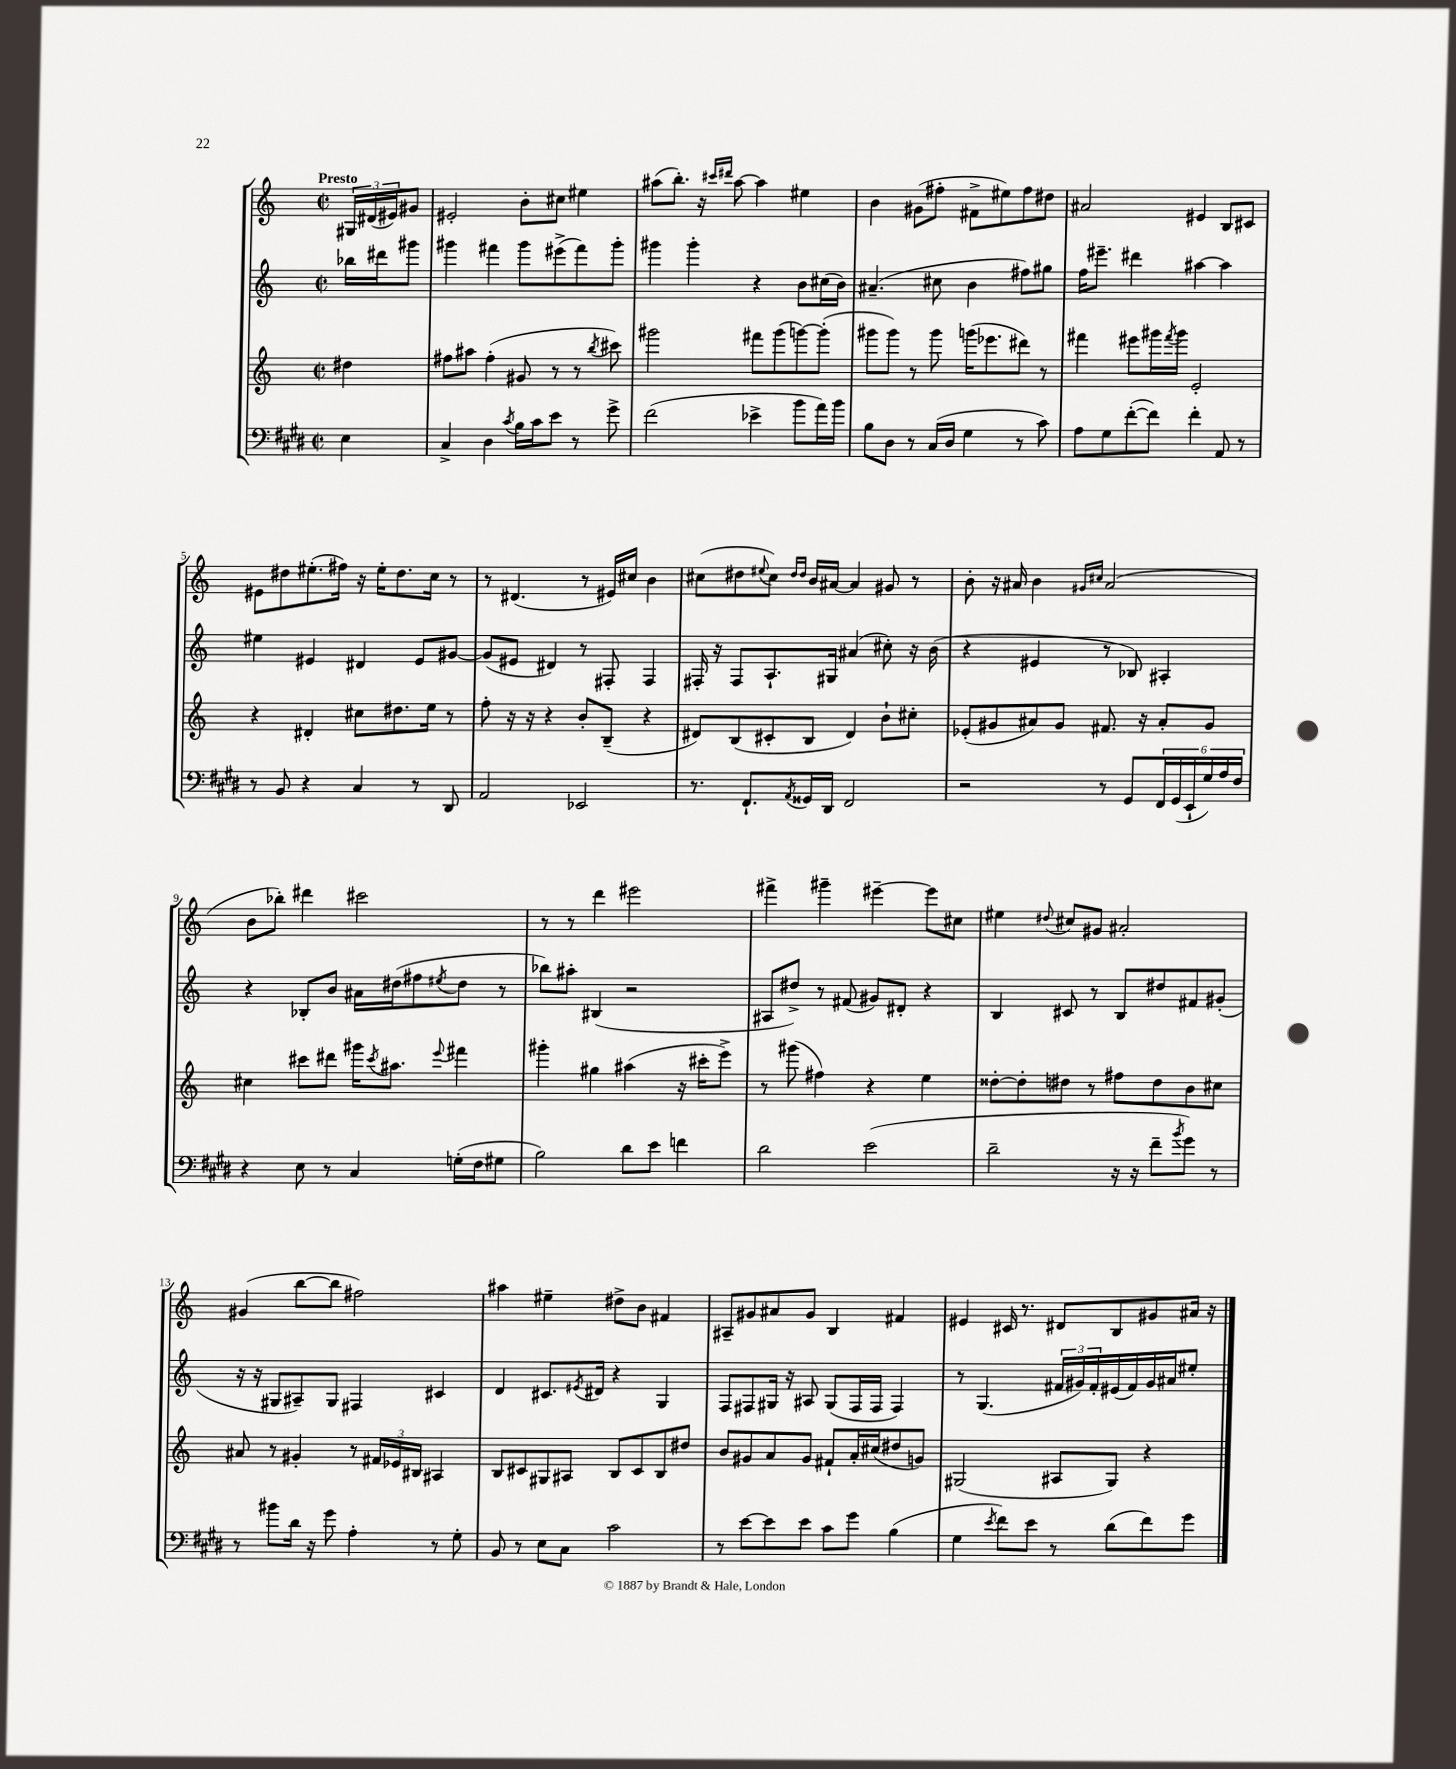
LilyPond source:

<<
\new StaffGroup <<
\new Staff = "s0" {
    \clef treble \key c \major \defaultTimeSignature \time 2/2 \partial 4 \tempo "Presto"
    \tuplet 3/2 { gis16 dis'16( eis'16) } gis'8 |
    eis'2-. b'8-. cis''8 eis''4 |
    ais''8( b''8.-.) r16 \grace { cis'''16 dis'''16 } ais''8~ ais''4 eis''4 |
    b'4 gis'8( fis''8-. fis'8-> eis''8) fis''8 dis''8 |
    ais'2 eis'4 b8 cis'8 |
    eis'8 dis''8 eis''8.-.( fis''16) r16 eis''16-. dis''8. c''16 r8 |
    r8 dis'4.( r8 eis'16) cis''16 b'4 |
    cis''8( dis''8 \appoggiatura { eis''8 } cis''8) \grace { dis''16 dis''16 } b'16 ais'16~ ais'4 gis'8 r8 |
    b'8-. r16 ais'16 b'4 \grace { gis'16 cis''16 } ais'2( |
    b'8 bes''8-.) dis'''4 cis'''2 |
    r8 r8 d'''4 eis'''2 |
    fis'''4-> gis'''4-- eis'''4~-- eis'''8 cis''8 |
    eis''4 \appoggiatura { dis''8 } cis''8 gis'8 ais'2-. |
    gis'4( b''8~ b''8 fis''2) |
    ais''4 eis''4-- dis''8-> b'8 fis'4 |
    ais8-- gis'8 ais'8 gis'8 b4 fis'4 |
    eis'4 cis'16 r8. dis'8 b8 gis'8 ais'16 r16 \bar "|." |
}
\new Staff = "s1" {
    \clef treble \key c \major \defaultTimeSignature \time 2/2 \partial 4
    bes''16 dis'''16 gis'''8 |
    gis'''4 fis'''4 gis'''8 eis'''8->( fis'''8) gis'''8-. |
    gis'''4 gis'''4-. r4 b'8 cis''16( b'16) |
    ais'4.--( cis''8 b'4 fis''8) gis''8 |
    f''16 eis'''8.-- dis'''4 ais''4~ ais''4 |
    eis''4 eis'4 dis'4 eis'8 gis'8~ |
    gis'8( eis'8 dis'4) r8 fis8-. fis4 |
    fis16-. r16 fis8 a8.-! gis16 ais'4( cis''8-.) r16 b'16( |
    r4 eis'4 r8 bes8) ais4-. |
    r4 bes8-. b'8 ais'16 dis''16( fis''8 \acciaccatura { eis''8 } dis''8 r8 |
    bes''8) ais''8-. bis4( r2 |
    ais8 dis''8->) r8 fis'8( gis'8) dis'8-. r4 |
    b4 cis'8 r8 b8 dis''8 fis'8 gis'8-.( |
    r16 r16 gis8 ais8--) gis8 fis4 cis'4 |
    d'4 cis'8. \acciaccatura { eis'8 } dis'16 r4 g4 |
    f8 fis8 gis16 r16 ais8 gis8( fis16 fis16 fis4) |
    r8 g4.( \tuplet 3/2 { fis'16 gis'16) fis'16-. } eis'16( fis'16) gis'16 ais'16 eis''8-. \bar "|." |
}
\new Staff = "s2" {
    \clef treble \key c \major \defaultTimeSignature \time 2/2 \partial 4
    dis''4 |
    fis''8 ais''8 fis''4-.( gis'8 r8 r8 \acciaccatura { b''8 } cis'''8) |
    gis'''2 fis'''8 gis'''8( g'''8~) g'''8-.( |
    gis'''8 gis'''8) r8 gis'''8 g'''16( ees'''8. dis'''8) r8 |
    fis'''4 eis'''8 gis'''16 \acciaccatura { fis'''8 } gis'''16 e'2-. |
    r4 dis'4-. cis''8 dis''8. e''16 r8 |
    f''8-. r16 r16 r4 b'8-. b8--( r4 |
    dis'8) b8( cis'8-. b8 dis'4) b'8-! cis''8-. |
    ees'8-.( gis'8 ais'8) gis'8 fis'8. r16 ais'8-. gis'8 |
    cis''4 cis'''8 dis'''8 gis'''16 \acciaccatura { cis'''8 } ais''8. \appoggiatura { e'''8 } fis'''4 |
    gis'''4-. gis''4 ais''4( r16 cis'''16-. e'''8->) |
    r8 gis'''8( fis''4) r4 e''4 |
    disis''8~-. disis''8-. dis''8 r8 fis''8 dis''8 b'8 cis''8 |
    ais'8 r8 gis'4-. r8 \tuplet 3/2 { fis'16 ees'16 bis16 } ais4 |
    b8 cis'8 gis8 ais8 b8 cis'8 b8 dis''8 |
    b'8 gis'8 a'8 gis'8 fis'8-! a'16-. cis''16( dis''8 g'8) |
    gis2( ais8 gis8) r4 \bar "|." |
}
\new Staff = "s3" {
    \clef bass \key e \major \defaultTimeSignature \time 2/2 \partial 4
    e4 |
    cis4-> dis4 \acciaccatura { cis'8 } b16 cis'16 e'8 r8 gis'8-> |
    fis'2( ees'4-> b'8 a'16) b'16 |
    b8 dis8 r8 cis16( dis16 gis4 r8 cis'8) |
    a8 gis8 fis'8~-.( fis'8) fis'4-. a,8 r8 |
    r8 b,8 r4 cis4 r8 dis,8 |
    a,2 ees,2 |
    r8. fis,8.-! \acciaccatura { a,8 } gisis,16 dis,16 fis,2 |
    r2 r8 gis,8 \tuplet 6/4 { fis,16 gis,16( e,16-! gis16) a16 fis16 } |
    r4 e8 r8 cis4 g16-.( fis16 gis8 |
    b2) dis'8 e'8 f'4 |
    dis'2 e'2( |
    dis'2-- r16 r16 fis'8-- \acciaccatura { b'8 } gis'8) r8 |
    r8 bis'8 dis'16 r16 gis'8 a4-. r8 gis8-. |
    b,8 r8 e8 cis8 cis'2 |
    r8 e'8~ e'8 e'8 cis'8 gis'8 b4( |
    gis4 \acciaccatura { e'8 } fis'8) e'8 r8 dis'8( fis'8) gis'8 \bar "|." |
}
>>
>>
